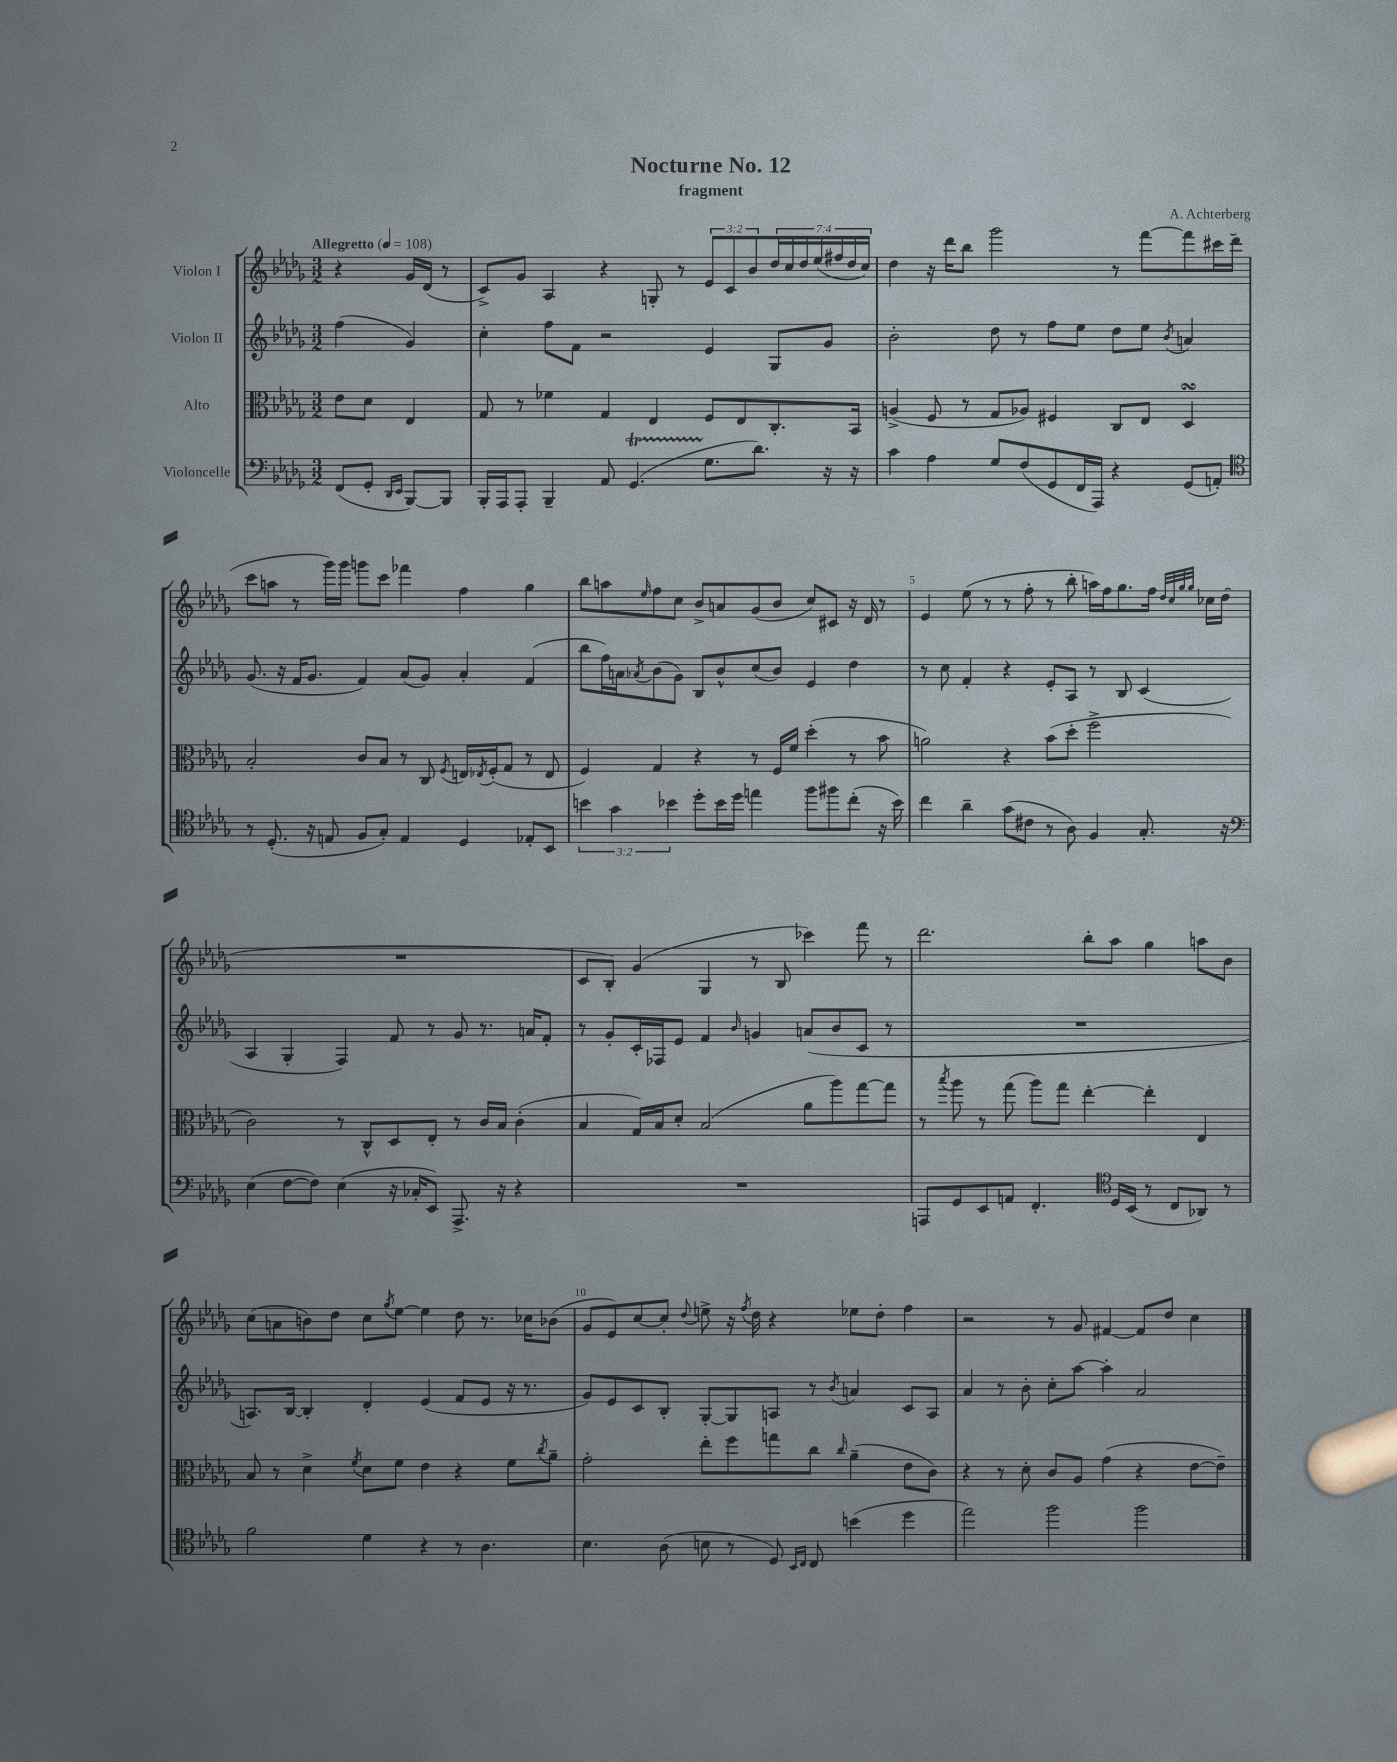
\header { title = "Nocturne No. 12" composer = "A. Achterberg" subtitle = "fragment" }
<<
\new StaffGroup <<
\new Staff = "s0" \with { instrumentName = "Violon I" } {
    \clef treble \key des \major \numericTimeSignature \time 3/2 \override Staff.TupletNumber.text = #tuplet-number::calc-fraction-text \partial 2 \tempo "Allegretto" 4 = 108
    r4 ges'16 des'16( r8 |
    c'8->) ges'8 aes4 r4 g8-. r8 \tuplet 3/2 { ees'8 c'8 bes'8 } \tuplet 7/4 { des''16 c''16 des''16 ees''16( fis''16 des''16 c''16) } |
    des''4 r16 des'''16 bes''8 ges'''2 r8 f'''8~ f'''8 cis'''16 des'''16( |
    c'''8 a''8 r8 ges'''16) ges'''16 g'''8 c'''8 fes'''4 f''4 ges''4 |
    bes''8 a''8 \grace { ees''16 } f''8 c''8 bes'8-> a'8 ges'8( bes'8 c''8) cis'8 r16 des'16 r8 |
    ees'4 ees''8( r8 r8 f''8-. r8 bes''8-. a''16) f''16 ges''8. f''16 \grace { des''32 c''32 ges''32 ges''32 } ces''16 des''16( |
    R1. |
    c'8 bes8-.) ges'4( ges4 r8 bes8 ces'''4) f'''8 r8 |
    des'''2. bes''8-. aes''8 ges''4 a''8 bes'8 |
    c''8( a'8 b'8) des''8 c''8 \acciaccatura { ges''8 } ees''8~ ees''4 des''8 r8. ces''16 bes'8( |
    ges'8 ees'8) c''8~ c''8-. \appoggiatura { des''8 } e''8-> r16 \acciaccatura { f''8 } des''16 r4 ees''8 des''8-. f''4 |
    r2 r8 ges'8 fis'4~ fis'8 des''8 c''4 \bar "|." |
}
\new Staff = "s1" \with { instrumentName = "Violon II" } {
    \clef treble \key des \major \numericTimeSignature \time 3/2 \partial 2
    f''4( ges'4) |
    c''4-. f''8 f'8 r2 ees'4 ges8 ges'8 |
    bes'2-. des''8 r8 f''8 ees''8 des''8 ees''8 \acciaccatura { bes'8 } a'4 |
    ges'8.( r16 f'16 ges'8. f'4) aes'8( ges'8) aes'4-. f'4( |
    bes''8 f''16) a'16 \acciaccatura { aes'8 } bes'8( ges'8) bes8 bes'8-^ c''8( bes'8) ees'4 des''4 |
    r8 c''8 f'4-. r4 ees'8-. aes8 r8 bes8 c'4( |
    aes4 ges4-. f4) f'8 r8 ges'8 r8. a'16 f'8-. |
    r8 ges'8-. c'16-. fes16 ees'8 f'4 \grace { bes'16 } g'4 a'8( bes'8 c'8 r8 |
    R1. |
    a8.) bes16~ bes4-. des'4-. ees'4( f'8 ees'8 r16 r8. |
    ges'8) ees'8 c'8 bes8-. ges8~-. ges8 a8 r8 \acciaccatura { bes'8 } a'4 c'8 a8 |
    aes'4 r8 bes'8-. c''8-. aes''8~ aes''4-. aes'2 \bar "|." |
}
\new Staff = "s2" \with { instrumentName = "Alto" } {
    \clef alto \key des \major \numericTimeSignature \time 3/2 \partial 2
    ees'8 des'8 ees4 |
    ges8 r8 fes'4 ges4 ees4 f8 ees8 c8.-. bes,16 |
    a4->( f8 r8 ges8 aes8) fis4 c8 ees8 des4\turn |
    bes2-. c'8 bes8 r8 c8 \acciaccatura { f8 } e16 \acciaccatura { ees8 } f16-.( ges8 r8 ees8 |
    f4) ges4 r4 r8 f16 f'16 des''4-.( r8 bes'8 |
    a'2) r4 bes'8( des''8-. f''2-> |
    c'2) r8 c8-^ des8 ees8-. r8 c'16 bes16 c'4-.( |
    bes4 ges16) bes16 des'8-. bes2( aes'8 aes''8) ges''8~ ges''8 |
    r8 \acciaccatura { bes''8 } aes''8 r8 ges''8( aes''8) ges''8 ees''4~-. ees''4-. ees4 |
    bes8 r8 des'4-> \acciaccatura { f'8 } des'8 f'8 ees'4 r4 f'8 \acciaccatura { c''8 } aes'8-- |
    ges'2-. ees''8-. f''8 g''8 c''8 \grace { c''16 } aes'4--( ees'8 c'8) |
    r4 r8 des'8-. c'8 aes8 ges'4( r4 ees'8~ ees'8--) \bar "|." |
}
\new Staff = "s3" \with { instrumentName = "Violoncelle" } {
    \clef bass \key des \major \numericTimeSignature \time 3/2 \override Staff.TupletNumber.text = #tuplet-number::calc-fraction-text \partial 2
    f,8( ges,8-. \grace { des,16 ees,16 } bes,,8~) bes,,8 |
    bes,,16-. aes,,16 aes,,8-. bes,,4-- aes,8 ges,4.\startTrillSpan( ges8.\stopTrillSpan des'8.) r16 r16 |
    c'4 aes4 ges8 f8( ges,8 f,16 aes,,16) r4 ges,8( a,8-.) |
    \clef tenor r8 des8.-.( r16 e8 f8 ges8-.) e4 des4 ees8-. bes,8 |
    \tuplet 3/2 { b'4 ges'4 bes'4 } des''8-. bes'16 des''16 e''4 f''8 fis''8 c''8-.( r16 bes'16) |
    c''4 aes'4-- ges'8( cis'8 r8 aes8) f4 ges8.-. r16 |
    \clef bass ees4( f8~ f8) ees4( r16 ces16-. ees,8) aes,,8.-> r16 r4 |
    R1. |
    a,,8 ges,8 ees,8 a,8 f,4.-. \clef tenor des16 bes,16( r8 c8 aes,8) r8 |
    f'2 des'4 r4 r8 aes4. |
    bes4. aes8( b8 r8 des8) \grace { bes,16 c16 } c8 b'4( des''4 |
    ees''2) f''2 f''2 \bar "|." |
}
>>
>>
\layout { \context { \Score \override BarNumber.break-visibility = ##(#f #t #t) barNumberVisibility = #(every-nth-bar-number-visible 5) } }
